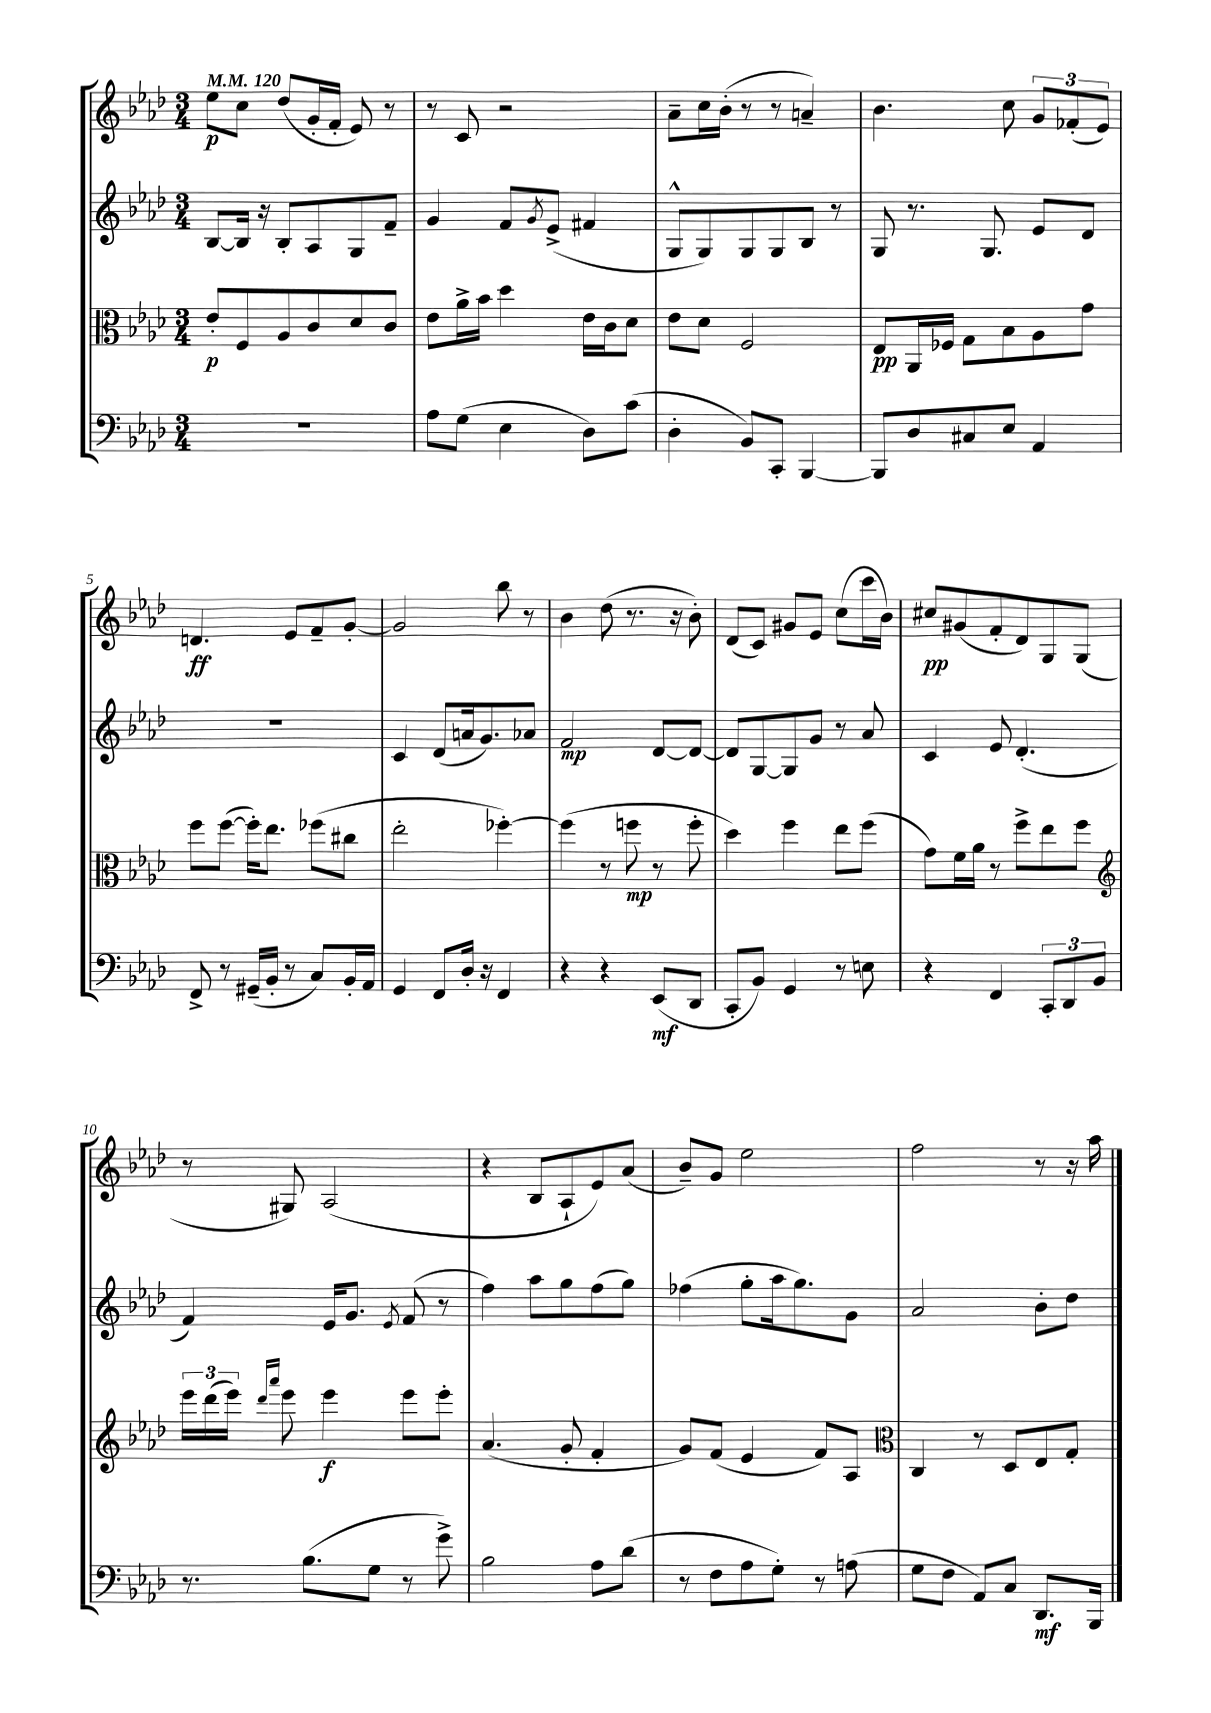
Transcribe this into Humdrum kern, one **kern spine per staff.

**kern	**kern	**kern	**kern
*staff4	*staff3	*staff2	*staff1
*clefF4	*clefC3	*clefG2	*clefG2
*k[b-e-a-d-]	*k[b-e-a-d-]	*k[b-e-a-d-]	*k[b-e-a-d-]
*M3/4	*M3/4	*M3/4	*M3/4
*MM120	*MM120	*MM120	*MM120
2.r	8e-'	[8B-	8ee-
.	8F	16B-]	8cc
.	.	16r	.
.	8A-	8B-'	(8dd-
.	8c	8A-	16g'
.	.	.	16f'
.	8d-	8G	8e-)
.	8c	8f~	8r
=	=	=	=
8A-	8e-	4g	8r
(8G	16a-^	.	8c
.	16b-	.	.
4E-	4dd-	8f	2r
.	.	8qg	.
.	.	(8e-^	.
8D-)	16e-	4f#	.
.	16c	.	.
(8c	8d-	.	.
=	=	=	=
4D-'	8e-	8G^^	8a-~
.	8d-	8G)	16cc
.	.	.	(16b-'
8BB-)	2F	8G	8r
8CC'	.	8G	8r
[4BBB-	.	8B-	4a~)
.	.	8r	.
=	=	=	=
8BBB-]	8E-	8G	4.b-
8D-	16AA-	8.r	.
.	16F-	.	.
8C#	8G	.	.
.	.	8.G	.
8E-	8B-	.	8cc
4AA-	8A-	8e-	12g
.	.	.	(12f-'
.	8g	8d-	.
.	.	.	12e-)
=	=	=	=
8FF^	8ff	2.r	4.d
8r	([8ff	.	.
(16GG#~	16ff'])	.	.
16BB-'	8.ee-	.	.
8r	.	.	8e-
8C)	(8ff-	.	8f~
16BB-'	8cc#	.	[8g'
16AA-	.	.	.
=	=	=	=
4GG	2ee-'	4c	2g]
8FF	.	(8d-	.
16D-'	.	16a	.
16r	.	8.g)	.
4FF	[4ff-')	.	8bb-
.	.	8a-	8r
=	=	=	=
4r	(4ff-]	2f	4b-
4r	8r	.	(8dd-
.	8ff	.	8.r
(8EE-	8r	[8d-	.
.	.	.	16r
8DD-	8ff'	8d-_	8b-')
=	=	=	=
8CC'	4dd-)	8d-]	(8d-
8BB-)	.	[8G	8c)
4GG	4ff	8G]	8g#
.	.	8g	8e-
8r	8ee-	8r	(8cc
8E	(8ff	8a-	16ccc
.	.	.	16b-)
=	=	=	=
4r	8g)	4c	8cc#
.	16f	.	(8g#
.	16a-	.	.
4FF	8r	8e-	8f'
.	8ff^	(4.d-'	8d-)
12CC'	8ee-	.	8G
12DD-	.	.	.
.	8ff	.	(8G
12BB-	.	.	.
=	=	=	=
*	*clefG2	*	*
8.r	24eee-	4f)	8r
.	(24ddd-	.	.
.	24eee-)	.	.
.	16qqddd-	.	.
.	16qqaaa-	.	.
.	8eee-	.	8G#)
(8.B-	.	.	.
.	4eee-	16e-	(2A-
.	.	8.g	.
8G	.	.	.
.	.	8qe-	.
8r	8eee-	(8f	.
8g^)	8eee-'	8r	.
=	=	=	=
2B-	(4.a-	4ff)	4r
.	.	8aa-	8B-
.	8g'	8gg	8A-`
8A-	4f'	(8ff	8e-)
(8d-	.	8gg)	(8a-
=	=	=	=
8r	8g)	(4ff-	8b-~)
8F	(8f	.	8g
8A-	4e-	8gg'	2ee-
8G')	.	16aa-	.
.	.	8.gg)	.
8r	8f)	.	.
(8A	8A-	8g	.
=	=	=	=
*	*clefC3	*	*
8G	4C	2a-	2ff
8F	.	.	.
8AA-)	8r	.	.
8C	8D-	.	.
8.DD-	8E-	8b-'	8r
.	8G'	8dd-	16r
16BBB-	.	.	16aa-
==	==	==	==
*-	*-	*-	*-
